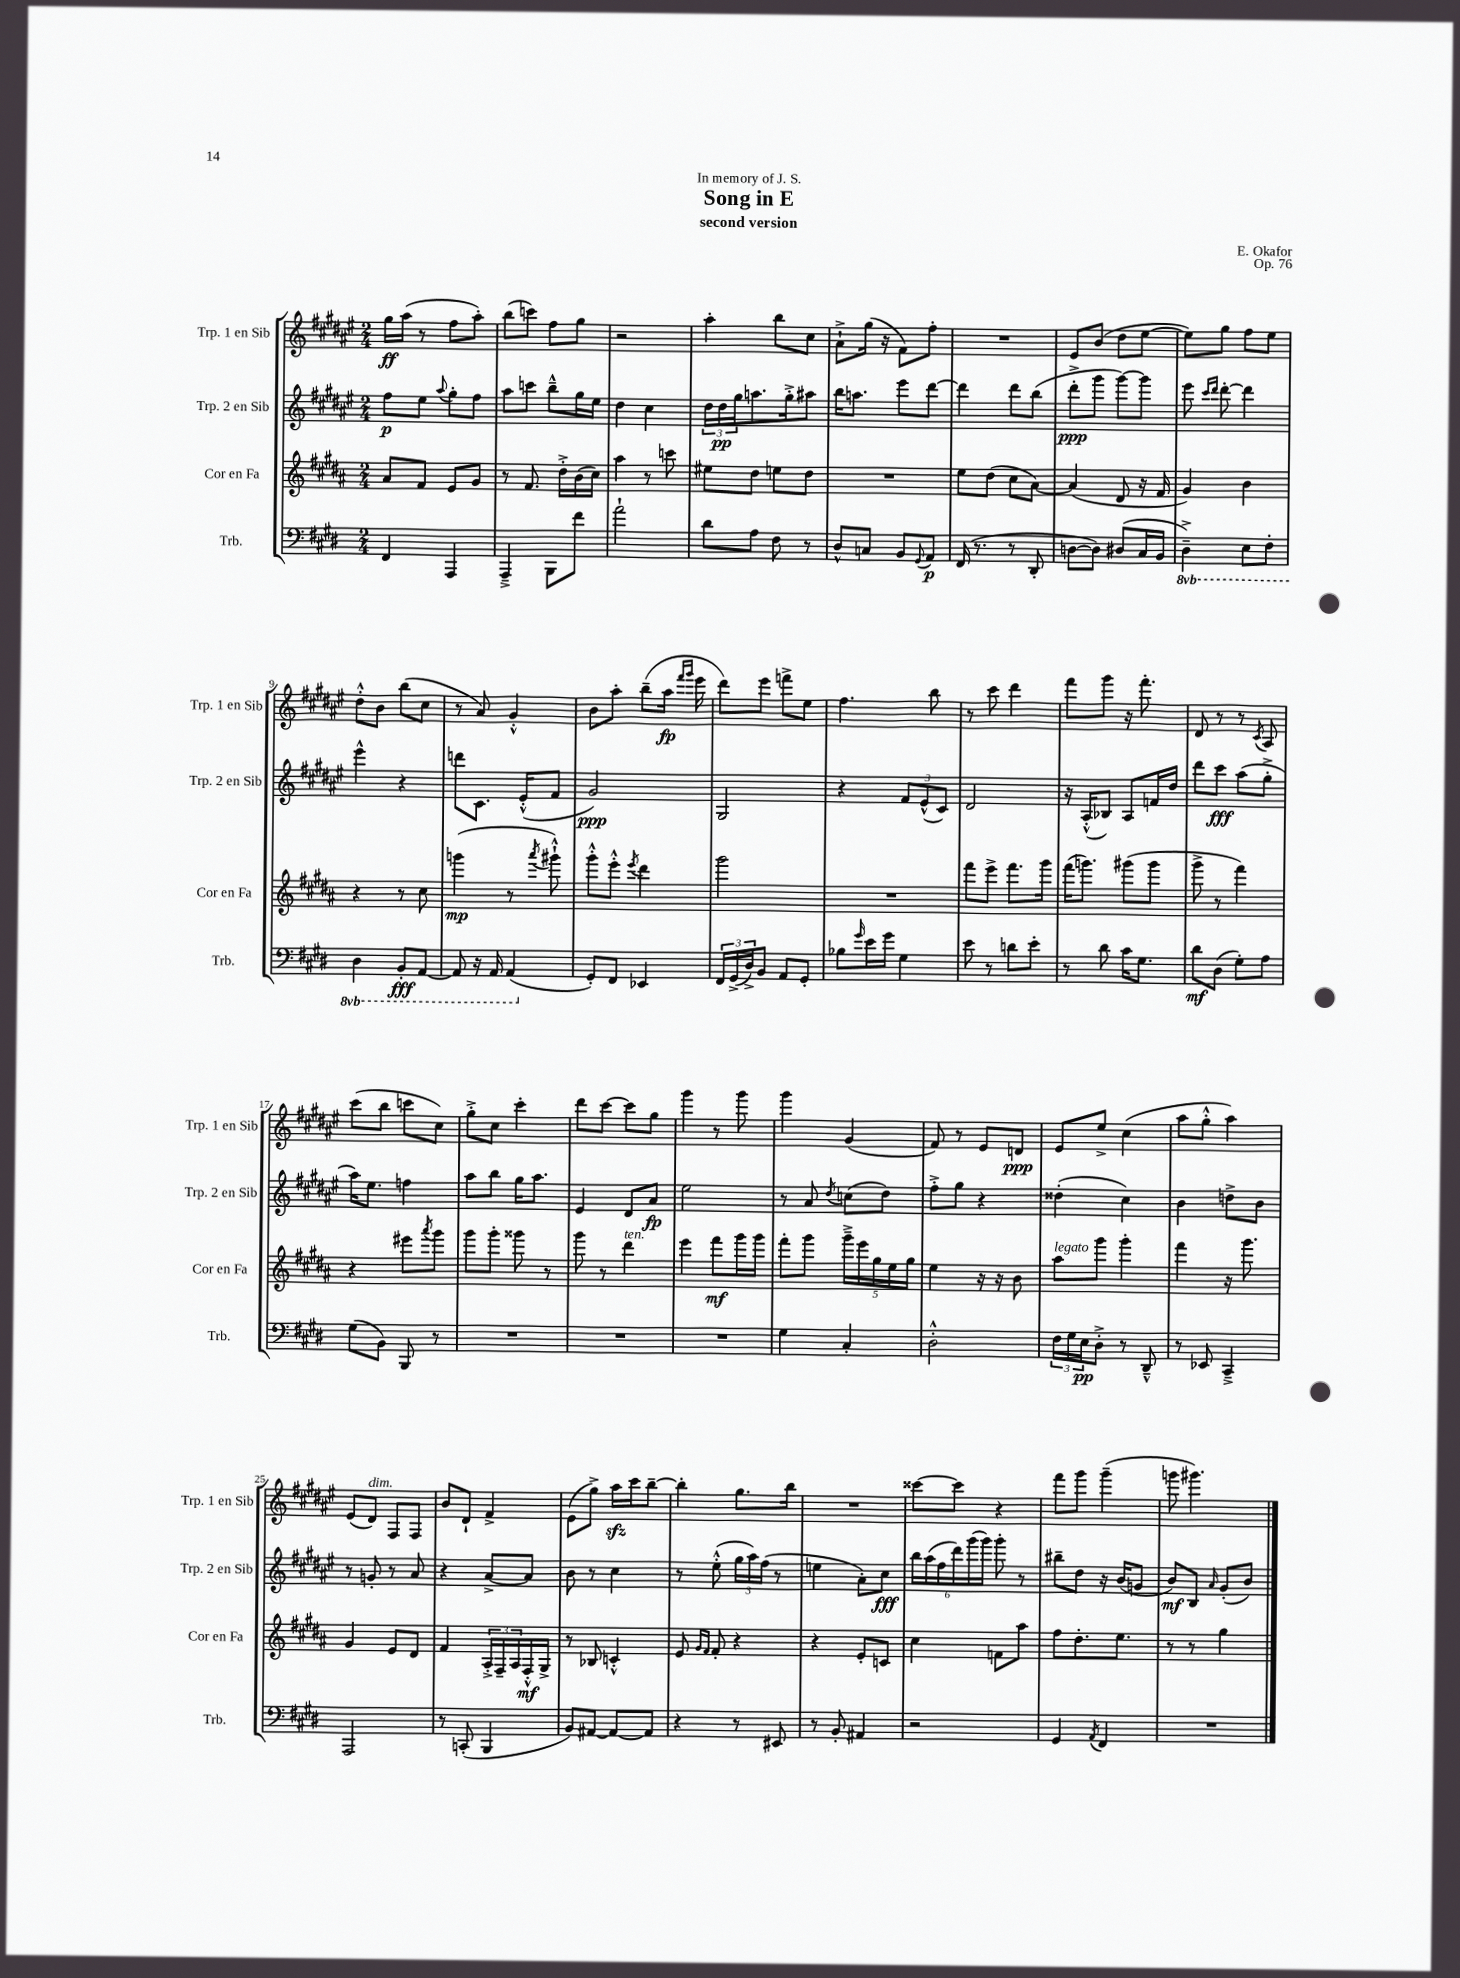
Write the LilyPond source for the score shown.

\header { title = "Song in E" composer = "E. Okafor" subtitle = "second version" dedication = "In memory of J. S." opus = "Op. 76" }
<<
\new StaffGroup <<
\new Staff = "s0" \with { instrumentName = "Trp. 1 en Sib" shortInstrumentName = "Trp. 1 en Sib" } {
    \clef treble \key fis \major \numericTimeSignature \time 2/4
    gis''16\ff ais''16( r8 fis''8 ais''8-.) |
    b''8( c'''8) fis''8 gis''8 |
    r2 |
    ais''4-. b''8 cis''8 |
    ais'8-!-> gis''16( r16 fis'8) fis''8-. |
    R2 |
    eis'8 b'8( dis''8 eis''8~ |
    eis''8) gis''8 fis''8 eis''8 |
    dis''8-.-^ b'8 b''8( cis''8 |
    r8 ais'8) gis'4-.-^ |
    b'8 ais''8-. b''8--( ais''16\fp \grace { fis'''16 gis'''16 } eis'''16 |
    dis'''8) eis'''8 f'''8-> eis''8 |
    fis''4. b''8 |
    r8 cis'''8 dis'''4 |
    fis'''8 gis'''8 r16 fis'''8.-. |
    dis'8 r8 r8 \acciaccatura { cis'8 } ais8 |
    cis'''8( b''8 c'''8 cis''8) |
    gis''8-.-> cis''8 cis'''4-. |
    dis'''8 cis'''8~ cis'''8 gis''8 |
    gis'''4 r8 gis'''8 |
    gis'''4 gis'4( |
    fis'8) r8 eis'8 d'8\ppp |
    eis'8 eis''8-> cis''4( |
    ais''8 gis''8-.-^ ais''4) |
    eis'8( dis'8^\markup { \italic "dim." }) fis8 fis8 |
    b'8 dis'8-! fis'4-> |
    eis'8( gis''8->) ais''16\sfz cis'''16 b''8~-- |
    b''4-. gis''8. b''16 |
    R2 |
    cisis'''8~ cisis'''8 r4 |
    fis'''8 gis'''8 gis'''4--( |
    g'''8 gis'''4.) \bar "|." |
}
\new Staff = "s1" \with { instrumentName = "Trp. 2 en Sib" shortInstrumentName = "Trp. 2 en Sib" } {
    \clef treble \key fis \major \numericTimeSignature \time 2/4
    fis''8\p eis''8 \appoggiatura { ais''8 } gis''8-. fis''8 |
    ais''8 c'''8 b''8---^ gis''16 eis''16 |
    dis''4 cis''4 |
    \tuplet 3/2 { dis''16 dis''16\pp gis''16 } a''8. gis''16-.-> ais''8 |
    b''16 a''8. eis'''8 dis'''8~ |
    dis'''4 dis'''8 b''8( |
    dis'''8-.->\ppp gis'''8 gis'''8~) gis'''8 |
    eis'''8 \grace { cis'''16 dis'''16 } dis'''8~-. dis'''4 |
    eis'''4-^ r4 |
    d'''8 cis'8. eis'16-.-^( fis'8 |
    gis'2\ppp) |
    gis2 |
    r4 \tuplet 3/2 { fis'8 eis'8-^( cis'8) } |
    dis'2 |
    r16 ais16-.-^( bes8) ais8 f'16 dis''16 |
    dis'''8 cis'''8\fff ais''8( gis''8-.-> |
    ais''16) eis''8. f''4 |
    ais''8 b''8 gis''16 ais''8. |
    eis'4 dis'8 ais'8\fp |
    eis''2 |
    r8 ais'8 \acciaccatura { dis''8 } c''8( dis''8) |
    fis''8-.-> gis''8 r4 |
    disis''4-.( cis''4) |
    b'4 d''8-> b'8 |
    r8 g'8-. r8 ais'8 |
    r4 ais'8~-> ais'8 |
    b'8 r8 cis''4 |
    r8 eis''8-.-^( \tuplet 3/2 { gis''16 ais''16) fis''16( } r8 |
    e''4 ais'8-.) cis''8\fff |
    \tuplet 6/4 { b''16 ais''16( fis''16 dis'''16) gis'''16( gis'''16) } gis'''8-. r8 |
    bis''8-- dis''8 r16 b'16( g'8 |
    b'8\mf) b8 \grace { ais'16 } gis'8-.( b'8) \bar "|." |
}
\new Staff = "s2" \with { instrumentName = "Cor en Fa" shortInstrumentName = "Cor en Fa" } {
    \clef treble \key b \major \numericTimeSignature \time 2/4
    ais'8 fis'8 e'8 gis'8 |
    r8 fis'8. dis''16-.-> b'16( cis''16) |
    ais''4 r8 c'''8 |
    eis''8 dis''8 e''8 dis''8 |
    R2 |
    e''8 dis''8( cis''8 ais'8~) |
    ais'4( dis'8 r16 fis'16 |
    gis'4) b'4 |
    r4 r8 cis''8 |
    g'''4\mp( r8 \acciaccatura { ais'''8 } gis'''8-!-^) |
    gis'''8-.-^ e'''8-.-^ \acciaccatura { e'''8 } dis'''4 |
    gis'''2 |
    R2 |
    fis'''8 e'''8-> fis'''8. gis'''16 |
    fis'''16( g'''8.) gis'''8( gis'''8 |
    gis'''8-> r8 fis'''4) |
    r4 eis'''8 \acciaccatura { ais'''8 } gis'''8 |
    gis'''8 gis'''8-. gisis'''8 r8 |
    gis'''8 r8 dis'''4^\markup { \italic "ten." } |
    e'''4 fis'''8\mf gis'''16 gis'''16 |
    fis'''8-. gis'''8 \tuplet 5/4 { gis'''16---> e'''16 gis''16 e''16 gis''16 } |
    e''4 r16 r16 b'8 |
    ais''8^\markup { \italic "legato" } gis'''8 gis'''4-. |
    fis'''4 r16 gis'''8. |
    gis'4 e'8 dis'8 |
    fis'4 \tuplet 3/2 { ais16-.-> fis16-- ais16 } fis16-.-^\mf gis16-> |
    r8 bes8 c'4-.-^ |
    e'8 \grace { gis'16 fis'16 } fis'8-. r4 |
    r4 e'8-. c'8 |
    cis''4 f'8 ais''8 |
    fis''8 dis''8.-. e''8. |
    r8 r8 gis''4 \bar "|." |
}
\new Staff = "s3" \with { instrumentName = "Trb." shortInstrumentName = "Trb." } {
    \clef bass \key e \major \numericTimeSignature \time 2/4 \set Staff.ottavationMarkups = #ottavation-simple-ordinals
    fis,4 a,,4 |
    a,,4---> b,,8 fis'8 |
    a'2-! |
    dis'8 a8 fis8 r8 |
    dis8-^ c8 b,8 \appoggiatura { gis,8 } a,8\p |
    fis,16( r8. r8 dis,8-. |
    d8~ d8) dis8( cis16 b,16 |
    \ottava #-1 dis,4--->) e,8 fis,8-. |
    dis,4 b,,8-.\fff a,,8~ |
    a,,8 r16 a,,16 a,,4( \ottava #0 |
    gis,8-.) fis,8 ees,4 |
    \tuplet 3/2 { fis,16 gis,16->( dis16->) } b,8 a,8 gis,8-. |
    bes8 \grace { gis'16 } e'16 gis'16 gis4 |
    e'8 r8 d'8 e'8-. |
    r8 dis'8 cis'16 gis8. |
    dis'8\mf dis8( gis8-.) a8 |
    gis8( b,8) b,,8 r8 |
    R2 |
    R2 |
    R2 |
    gis4 cis4-. |
    dis2-.-^ |
    \tuplet 3/2 { fis16 gis16 e16\pp } dis8-.-> r8 dis,8---^ |
    r8 ees,8 cis,4---> |
    a,,2 |
    r8 c,8-.( b,,4 |
    b,8) ais,8~ ais,8~ ais,8 |
    r4 r8 eis,8 |
    r8 b,8-. ais,4 |
    r2 |
    gis,4 \acciaccatura { a,8 } fis,4 |
    R2 \bar "|." |
}
>>
>>
